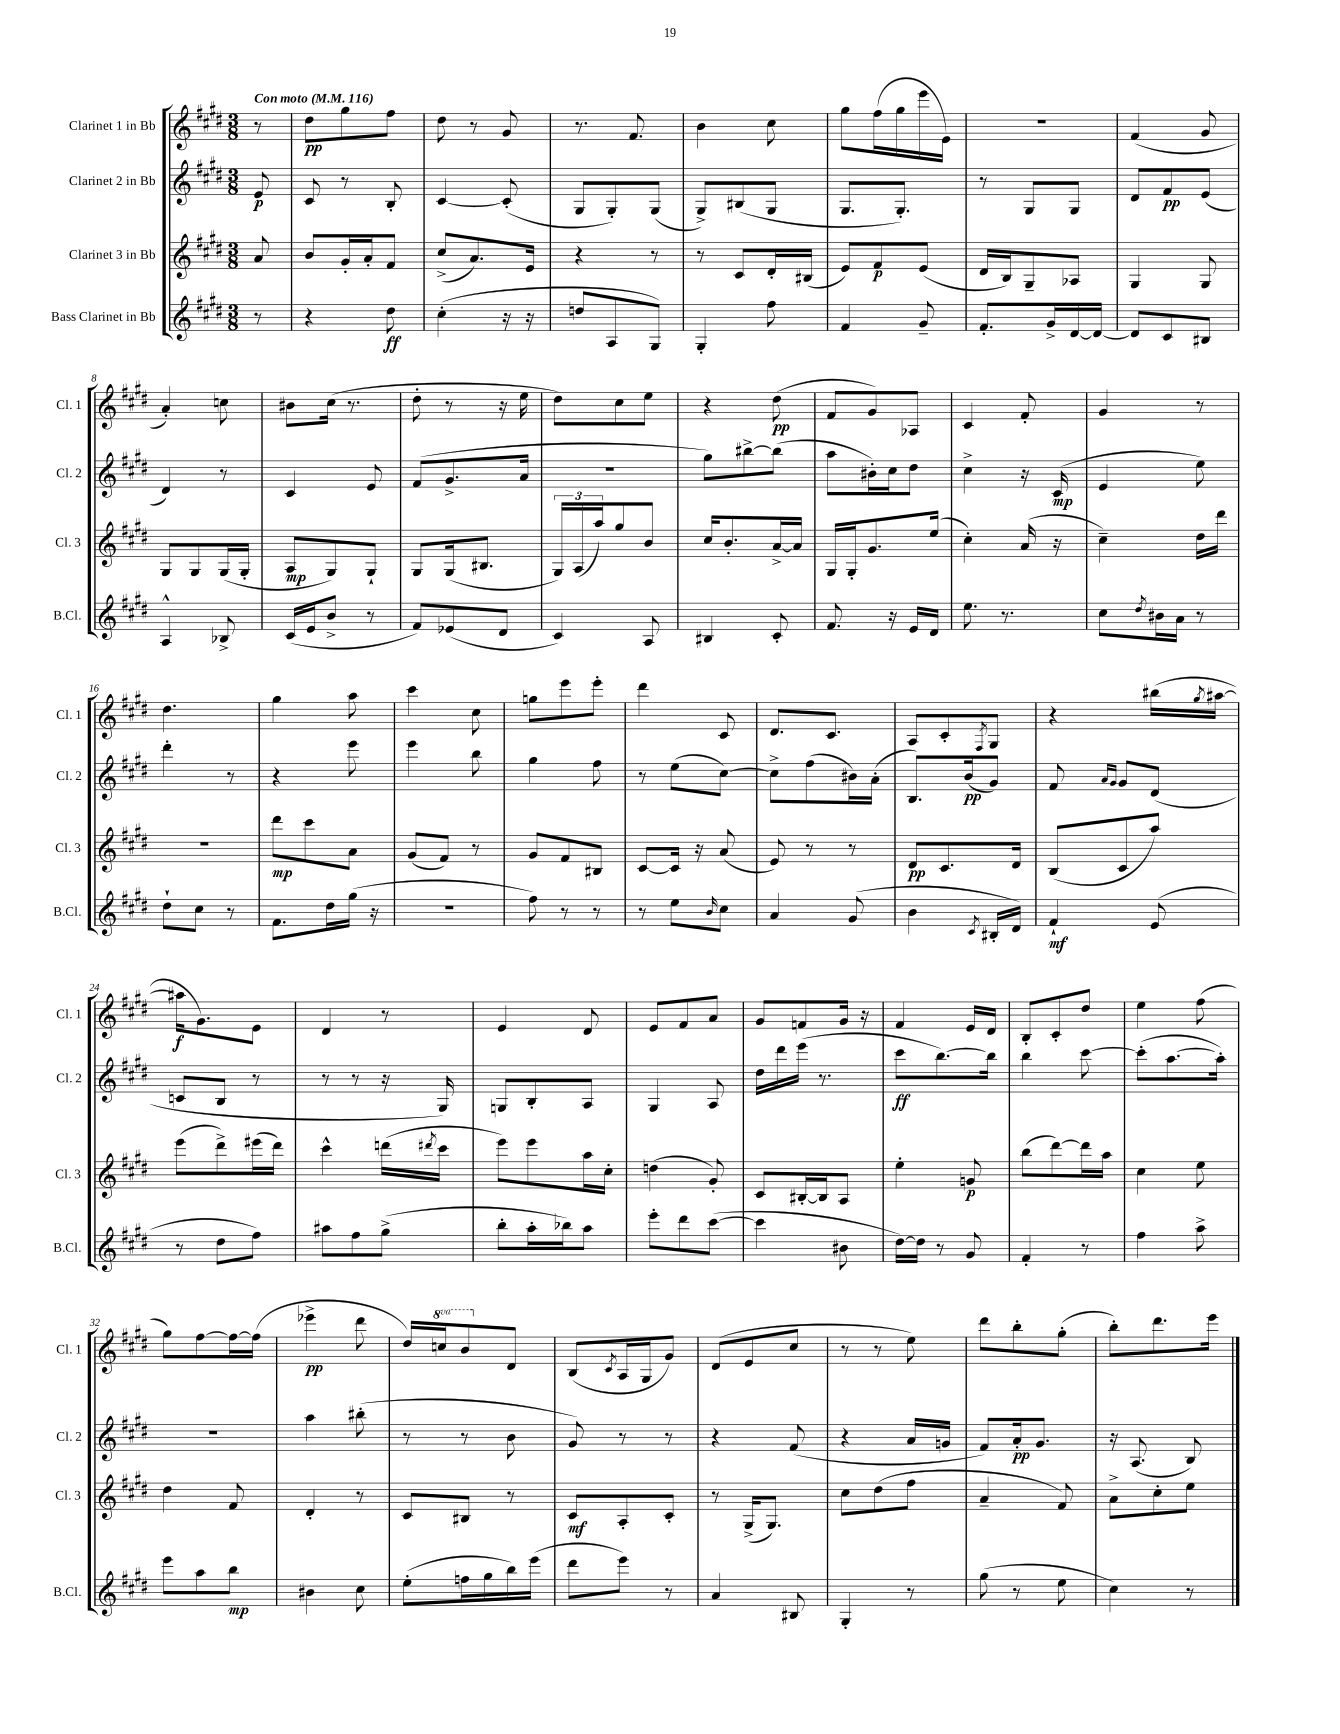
<<
\new StaffGroup <<
\new Staff = "s0" \with { instrumentName = "Clarinet 1 in Bb" shortInstrumentName = "Cl. 1" } {
    \clef treble \key e \major \numericTimeSignature \time 3/8 \set Staff.ottavationMarkups = #ottavation-simple-ordinals \partial 8 \tempo "Con moto" 4 = 116
    r8 |
    dis''8\pp gis''8 fis''8 |
    dis''8 r8 gis'8 |
    r8. fis'8. |
    b'4 cis''8 |
    gis''8 fis''16( gis''16 e'''16 e'16) |
    R4. |
    fis'4( gis'8 |
    a'4-.) c''8 |
    bis'8 cis''16( r8. |
    dis''8-. r8 r16 e''16 |
    dis''8) cis''8 e''8 |
    r4 dis''8\pp( |
    fis'8 gis'8) aes8 |
    cis'4 fis'8-. |
    gis'4 r8 |
    dis''4. |
    gis''4 a''8 |
    cis'''4 cis''8 |
    g''8 e'''8 e'''8-. |
    dis'''4 cis'8 |
    dis'8. cis'8. |
    a8 cis'8-. \acciaccatura { fis8 } gis8 |
    r4 bis''16( \acciaccatura { gis''8 } ais''16~ |
    ais''16\f gis'8.) e'8 |
    dis'4 r8 |
    e'4 dis'8 |
    e'8 fis'8 a'8 |
    gis'8 f'8 gis'16 r16 |
    fis'4 e'16 dis'16 |
    b8-. cis'8-. dis''8 |
    e''4 fis''8( |
    gis''8) fis''8~ fis''16~ fis''16( |
    ees'''4->\pp dis'''8 |
    dis''16) \ottava #1 c'''16 b''8 \ottava #0 dis'8 |
    b8( \acciaccatura { cis'8 } a16 gis16 gis'8) |
    dis'8( e'8 cis''8 |
    r8 r8 e''8) |
    dis'''8 b''8-. gis''8-.( |
    b''8-.) dis'''8. e'''16 \bar "|." |
}
\new Staff = "s1" \with { instrumentName = "Clarinet 2 in Bb" shortInstrumentName = "Cl. 2" } {
    \clef treble \key e \major \numericTimeSignature \time 3/8 \partial 8
    e'8\p |
    cis'8 r8 b8-. |
    cis'4~ cis'8-.( |
    gis8 gis8-.) gis8( |
    gis8->) bis8( gis8 |
    gis8. gis8.-.) |
    r8 gis8 gis8 |
    dis'8 fis'8\pp e'8( |
    dis'4) r8 |
    cis'4 e'8 |
    fis'8( gis'8.-> a'16 |
    R4. |
    gis''8) bis''8~-> bis''8( |
    a''8 bis'16-.) cis''16 dis''8 |
    cis''4-> r16 cis'16\mp( |
    e'4 e''8) |
    dis'''4-. r8 |
    r4 e'''8 |
    e'''4 b''8 |
    gis''4 fis''8 |
    r8 e''8( cis''8~) |
    cis''8-> fis''8( bis'16) a'16-.( |
    b8.) b'16\pp( gis'8) |
    fis'8 \grace { a'16 gis'16 } gis'8 dis'8( |
    c'8 b8 r8 |
    r8 r8 r16 gis16) |
    g8 b8-. a8 |
    gis4 a8 |
    dis''16 dis'''16 e'''16( r8. |
    cis'''8\ff b''8.~) b''16 |
    b''4 cis'''8~ |
    cis'''8-.( a''8.~ a''16-.) |
    R4. |
    a''4 bis''8-.( |
    r8 r8 b'8 |
    gis'8) r8 r8 |
    r4 fis'8( |
    r4 a'16 g'16 |
    fis'8) a'16-.\pp gis'8. |
    r16 a8.( b8) \bar "|." |
}
\new Staff = "s2" \with { instrumentName = "Clarinet 3 in Bb" shortInstrumentName = "Cl. 3" } {
    \clef treble \key e \major \numericTimeSignature \time 3/8 \partial 8
    a'8 |
    b'8 gis'16-. a'16-. fis'8 |
    cis''8->( a'8.) e'16 |
    r4 r8 |
    r8 cis'8 dis'16-. bis16( |
    e'8) fis'8\p e'8( |
    dis'16 b16) gis8-- aes8 |
    gis4 gis8 |
    gis8 gis8 gis16( gis16-. |
    a8\mp gis8) gis8-! |
    gis8 gis16( bis8. |
    \tuplet 3/2 { gis16) a16( a''16) } gis''8 b'8 |
    cis''16 b'8.-. a'16~-> a'16 |
    gis16 gis16-. gis'8. e''16( |
    cis''4-.) a'16( r16 |
    cis''4--) dis''16 dis'''16 |
    R4. |
    dis'''8\mp cis'''8 a'8 |
    gis'8( fis'8) r8 |
    gis'8 fis'8 bis8 |
    cis'8~ cis'16 r16 a'8( |
    e'8) r8 r8 |
    dis'8\pp cis'8. dis'16 |
    b8( cis'8 a''8) |
    e'''8( dis'''8->) eis'''16( dis'''16) |
    cis'''4-^ d'''16( \acciaccatura { dis'''8 } cis'''16 |
    e'''8) e'''8 a''16 cis''16-. |
    d''4( gis'8-.) |
    cis'8 bis16~-. bis16 a8 |
    e''4-. g'8\p |
    b''8( dis'''8~) dis'''16 a''16 |
    cis''4 e''8 |
    dis''4 fis'8 |
    dis'4-. r8 |
    cis'8 bis8 r8 |
    cis'8\mf a8-. cis'8-. |
    r8 gis16->( gis8.) |
    cis''8 dis''8( fis''8 |
    a'4-- fis'8) |
    a'8-> cis''8-. e''8 \bar "|." |
}
\new Staff = "s3" \with { instrumentName = "Bass Clarinet in Bb" shortInstrumentName = "B.Cl." } {
    \clef treble \key e \major \numericTimeSignature \time 3/8 \partial 8
    r8 |
    r4 dis''8\ff |
    cis''4-.( r16 r16 |
    d''8 a8 gis8) |
    gis4-. fis''8 |
    fis'4 gis'8-- |
    fis'8.-. gis'16-> dis'16~ dis'16~ |
    dis'8 cis'8 bis8 |
    a4-^ bes8-> |
    cis'16( e'16 b'8-> r8 |
    fis'8) ees'8( dis'8 |
    cis'4) a8 |
    bis4 cis'8-. |
    fis'8. r16 e'16 dis'16 |
    e''8. r8. |
    cis''8 \acciaccatura { dis''8 } bis'16 a'16 r8 |
    dis''8-! cis''8 r8 |
    fis'8. dis''16 gis''16( r16 |
    R4. |
    fis''8) r8 r8 |
    r8 e''8 \grace { b'16 } cis''8 |
    a'4 gis'8( |
    b'4 \acciaccatura { cis'8 } bis16-. dis'16) |
    fis'4-!\mf e'8( |
    r8 dis''8 fis''8) |
    ais''8 fis''8 gis''8->( |
    b''8-. a''16-. bes''16) a''8 |
    e'''8-. dis'''8 cis'''8~( |
    cis'''4 bis'8 |
    dis''16~) dis''16 r8 gis'8 |
    fis'4-. r8 |
    fis''4 a''8-> |
    e'''8 a''8 b''8\mp |
    bis'4 cis''8 |
    e''8-.( f''16 gis''16 b''16) e'''16( |
    dis'''8 e'''8) r8 |
    a'4 bis8 |
    gis4-. r8 |
    gis''8( r8 e''8 |
    cis''4) r8 \bar "|." |
}
>>
>>
